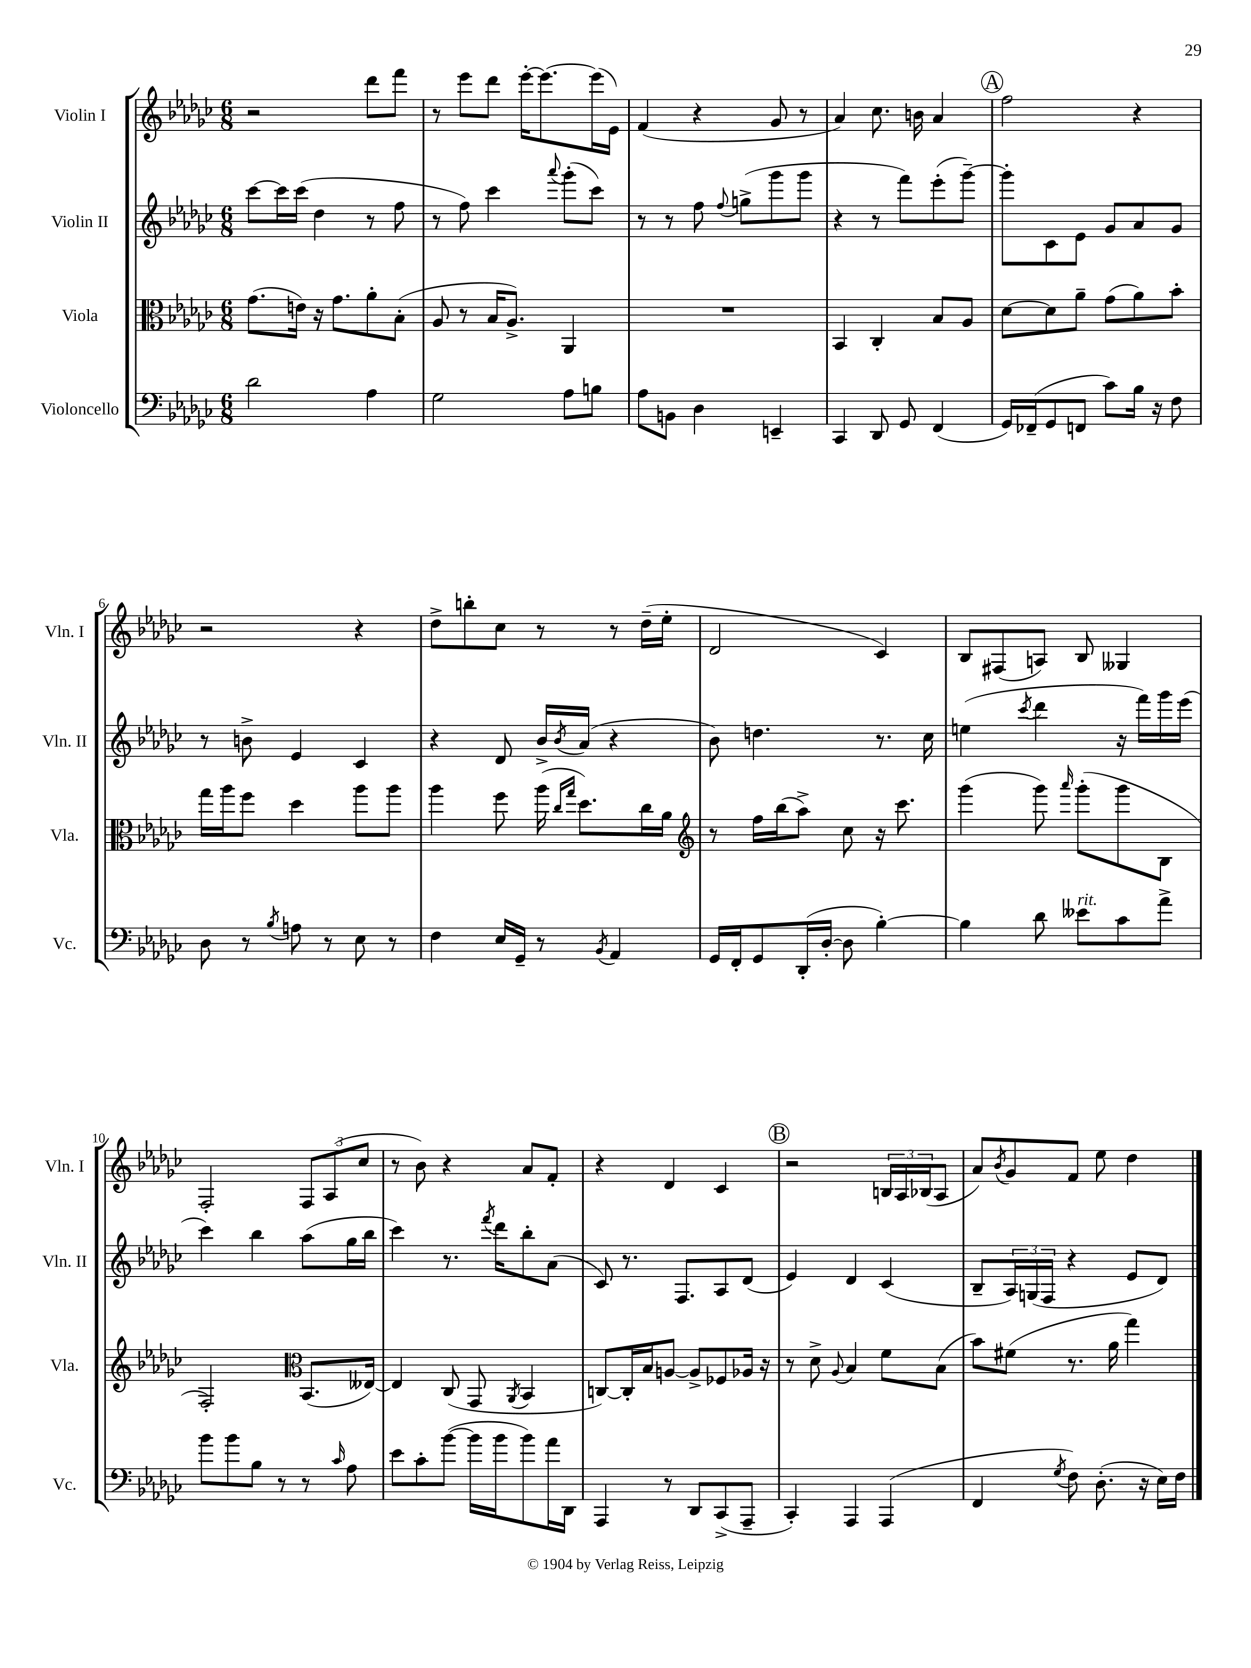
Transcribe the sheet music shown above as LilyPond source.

<<
\new StaffGroup <<
\new Staff = "s0" \with { instrumentName = "Violin I" shortInstrumentName = "Vln. I" } {
    \clef treble \key ges \major \numericTimeSignature \time 6/8
    r2 des'''8 f'''8 |
    r8 ees'''8 des'''8 ees'''16~-. ees'''8.~ ees'''16( ees'16) |
    f'4( r4 ges'8 r8 |
    aes'4) ces''8. b'16 aes'4 |
    \mark \markup { \circle "A" } f''2 r4 |
    r2 r4 |
    des''8-> b''8-. ces''8 r8 r8 des''16--( ees''16-. |
    des'2 ces'4) |
    bes8 fis8( a8) bes8 geses4 |
    f2-. \tuplet 3/2 { f8 aes8( ces''8 } |
    r8 bes'8) r4 aes'8 f'8-. |
    r4 des'4 ces'4 |
    \mark \markup { \circle "B" } r2 \tuplet 3/2 { b16 aes16 bes16( } aes8 |
    aes'8) \acciaccatura { bes'8 } ges'8 f'8 ees''8 des''4 \bar "|." |
}
\new Staff = "s1" \with { instrumentName = "Violin II" shortInstrumentName = "Vln. II" } {
    \clef treble \key ges \major \numericTimeSignature \time 6/8
    ces'''8~ ces'''16 ces'''16( des''4 r8 f''8 |
    r8 f''8) ces'''4 \appoggiatura { aes'''8 } ges'''8-.( ces'''8) |
    r8 r8 f''8 \appoggiatura { f''8 } g''8->( ges'''8 ges'''8 |
    r4 r8 f'''8) ees'''8-.( ges'''8~--) |
    \mark \markup { \circle "A" } ges'''8-. ces'8 ees'8 ges'8 aes'8 ges'8 |
    r8 b'8-> ees'4 ces'4 |
    r4 des'8 bes'16-> \acciaccatura { bes'8 } aes'16( r4 |
    bes'8) d''4. r8. ces''16 |
    e''4( \acciaccatura { ces'''8 } des'''4 r16 f'''16) ges'''16 ees'''16( |
    ces'''4) bes''4 aes''8( ges''16 bes''16 |
    ces'''4) r8. \acciaccatura { f'''8 } des'''16 bes''8-. aes'8( |
    ces'8) r8. f8. aes8 des'8( |
    \mark \markup { \circle "B" } ees'4) des'4 ces'4( |
    bes8-- \tuplet 3/2 { aes16) g16( f16 } r4 ees'8 des'8) \bar "|." |
}
\new Staff = "s2" \with { instrumentName = "Viola" shortInstrumentName = "Vla." } {
    \clef alto \key ges \major \numericTimeSignature \time 6/8
    ges'8.( e'16) r16 ges'8. aes'8-. bes8-.( |
    aes8 r8 bes16 aes8.->) aes,4 |
    R2. |
    bes,4 ces4-. bes8 aes8 |
    \mark \markup { \circle "A" } des'8~ des'8 aes'8-- ges'8( aes'8) bes'8-. |
    ges''16 aes''16 f''8 des''4 aes''8 aes''8 |
    aes''4 f''8 aes''16( \grace { ces''16 ges''16 } des''8.) ces''16 aes'16 |
    \clef treble r8 f''16 bes''16( aes''8->) ces''8 r16 ces'''8. |
    ges'''4( ges'''8) \grace { aes'''16 } ges'''8-.( ges'''8 bes8 |
    f2-.) \clef alto bes,8.( eeses16~) |
    eeses4 ces8( ges,8 \acciaccatura { aes,8 } bes,4 |
    c8~) c16-. bes16 a8~ a8-> fes8 aes16 r16 |
    \mark \markup { \circle "B" } r8 des'8-> \appoggiatura { aes8 } bes4 f'8 bes8( |
    bes'8) fis'8( r8. aes'16 ges''4) \bar "|." |
}
\new Staff = "s3" \with { instrumentName = "Violoncello" shortInstrumentName = "Vc." } {
    \clef bass \key ges \major \numericTimeSignature \time 6/8
    des'2 aes4 |
    ges2 aes8 b8 |
    aes8 b,8 des4 e,4-- |
    ces,4 des,8 ges,8 f,4( |
    \mark \markup { \circle "A" } ges,16) fes,16--( ges,8 f,8 ces'8) bes16 r16 f8 |
    des8 r8 \acciaccatura { bes8 } a8 r8 ees8 r8 |
    f4 ees16 ges,16-- r8 \acciaccatura { bes,8 } aes,4 |
    ges,16 f,16-. ges,8 des,16-.( des16~-. des8 bes4~-.) |
    bes4 des'8 eeses'8^\markup { \italic "rit." } ces'8 aes'8-> |
    bes'8 bes'8 bes8 r8 r8 \grace { ces'16 } aes8 |
    ees'8 ces'8-. bes'8~( bes'16 bes'16 bes'8) aes'16 des,16 |
    aes,,4 r8 des,8 ces,8->( aes,,8-- |
    \mark \markup { \circle "B" } ces,4-.) aes,,4 aes,,4( |
    f,4 \acciaccatura { ges8 } f8) des8.-.( r16 ees16) f16 \bar "|." |
}
>>
>>
